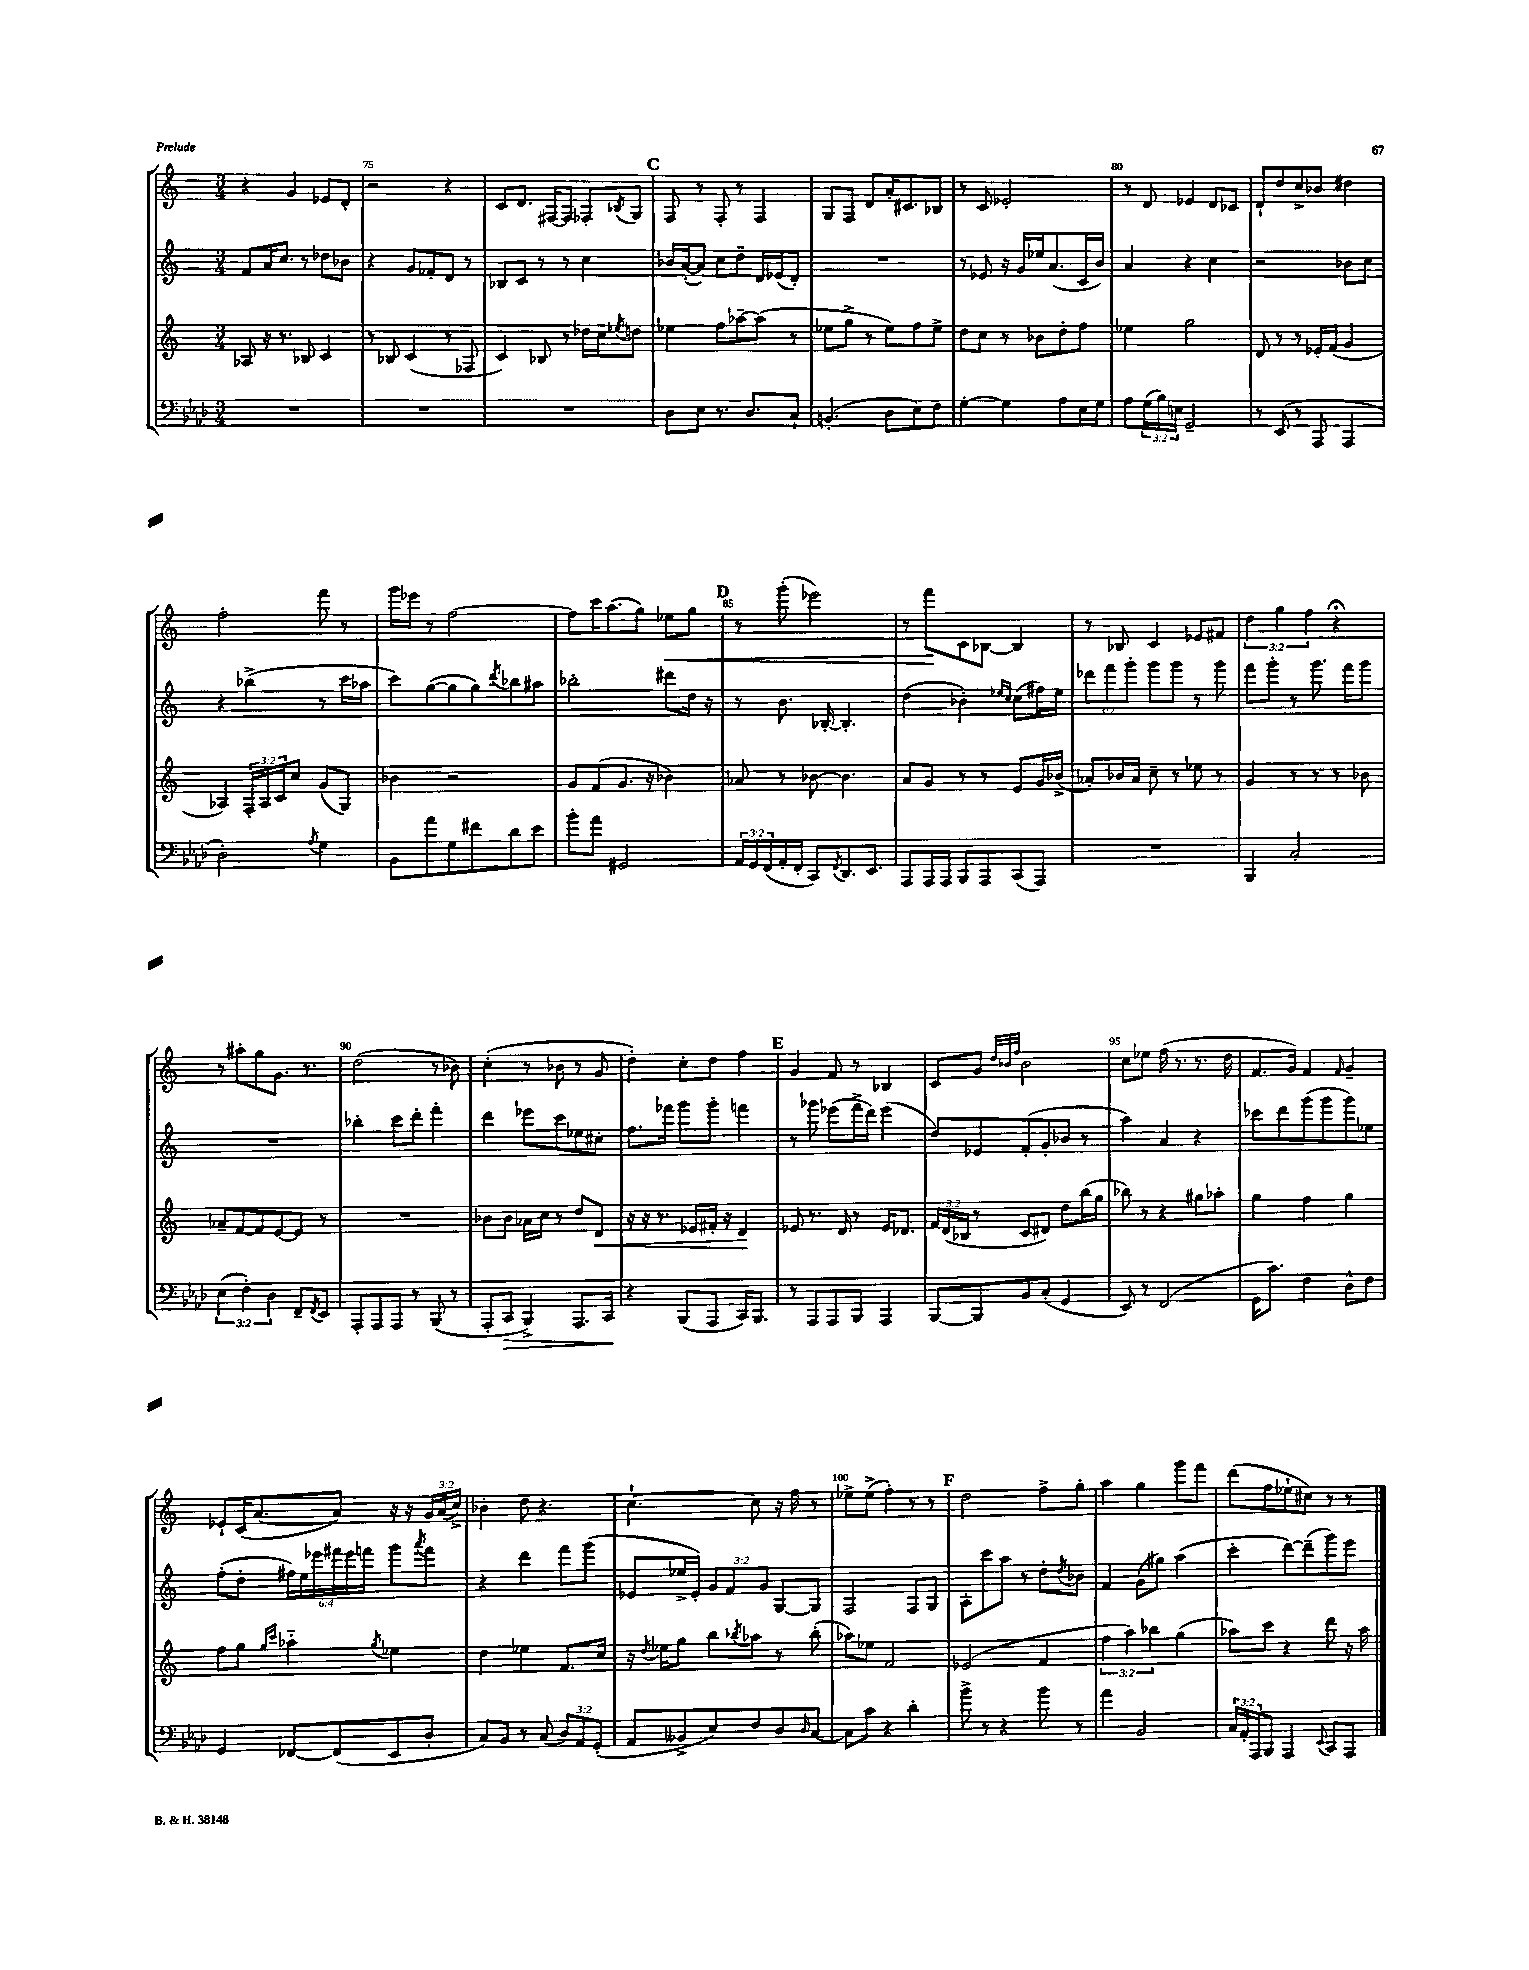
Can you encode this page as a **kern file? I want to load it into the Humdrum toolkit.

**kern	**kern	**kern	**kern
*staff4	*staff3	*staff2	*staff1
*clefF4	*clefG2	*clefG2	*clefG2
*k[b-e-a-d-]	*k[]	*k[]	*k[]
*M3/4	*M3/4	*M3/4	*M3/4
2.r	8A-	8f	4r
.	16r	16a	.
.	8.r	8.cc	.
.	.	.	4g
.	8B-	8r	.
.	4c	8dd-	8e-
.	.	8b-	8d'
=	=	=	=
2.r	8r	4r	2r
.	8B-	.	.
.	(4c	8g	.
.	.	8f-'	.
.	8r	8d	4r
.	8F-	8r	.
=	=	=	=
2.r	4c)	8B-	8c
.	.	8c	8.d
.	8B-	8r	.
.	.	.	[16F#
.	8r	8r	8F#]
.	16dd-	4cc	8F-'
.	16cc	.	.
.	8qee-	.	8qB-
.	8dd	.	8G
=	=	=	=
8D-	4ee-	16b-	8F
.	.	([16a'	.
8E-	.	8a])	8r
8.r	8ff	8cc	8F'
.	[8aa-~	8dd~	8r
8.D-	.	.	.
.	(8aa-]	16d	4F
.	.	(16e-	.
8C`	8r	8d')	.
=	=	=	=
(4.BB'	8ee-	2.r	8G
.	8gg^	.	8F
.	8r	.	8d
8D-	8ee-)	.	16a'
.	.	.	8.c#
8E-)	8ff	.	.
8F	8ee-^	.	8B-
=	=	=	=
[4G'	8dd	8r	8r
.	8cc	8e-	8c
4G]	8r	16r	2e-'
.	.	16g	.
.	8b-	16ee-	.
.	.	(8.a	.
8A-	8dd'	.	.
16E-	8ff	16c	.
16G	.	16b)	.
=	=	=	=
8A-	4ee-	4a	8r
(24G	.	.	8d
24B-)	.	.	.
24E	.	.	.
2GG~	2gg	4r	4e-
.	.	4cc	8d
.	.	.	8c-
=	=	=	=
8r	8d	2r	8d`
(8EE-	8r	.	8dd
8r	8r	.	8cc^
8AAA-	16e-'	.	8b-
.	(16f	.	.
4AAA-	4g	8b-	4dd#
.	.	8cc	.
=	=	=	=
2D-')	4A-)	4r	2ff'
.	24F'	(4bb-^	.
.	24A-	.	.
.	24c	.	.
.	8cc	.	.
8qA-	.	.	.
4G	(8g	8r	8fff
.	8G)	16ccc	8r
.	.	16aa-	.
=	=	=	=
8BB-	4b-	8ccc)	16ggg
.	.	.	16eee-
8a-	.	([8gg	8r
8G	2r	8gg]	[2ff
8f#	.	8gg)	.
.	.	8qddd	.
8d-	.	8bb-	.
8e-	.	8aa#	.
=	=	=	=
8b-'	8g	2bb-'	8ff]
8a-	(8f	.	16ccc
.	.	.	(8.aa
2GG#	8.g	.	.
.	.	.	8gg)
.	16r	.	.
.	4b-)	8ddd#	8ee-
.	.	16dd	8gg
.	.	16r	.
=	=	=	=
24AA-	8a-	8r	8r
24GG	.	.	.
(24FF	.	.	.
16AA-'	8r	8.b	(8ggg'
16FF'	.	.	.
8CC)	[8b-	.	2eee-)
.	.	[16B-'	.
8qFF	.	.	.
8.DD-	4.b-]	4.B-']	.
8.EE-	.	.	.
=	=	=	=
8AAA-	8a	(4dd	8r
16AAA-	8g	.	8fff
16AAA-	.	.	.
8BBB-	8r	4b-')	8c
8AAA-	8r	.	[8B-
.	.	16qqee-	.
.	.	16qqcc	.
(8CC	8e	(8cc	4B-]
8AAA-)	16g	16ff#)	.
.	(16b-^	16ee-	.
=	=	=	=
2.r	8a-')	12ddd-	8r
.	.	12fff	.
.	16b-	.	8B-
.	.	12ggg'	.
.	16a-	.	.
.	8cc~	8ggg	4c
.	8r	8ggg	.
.	8ee-	8r	8e-
.	8r	8ggg	8f#
=	=	=	=
4BBB-	4g	8fff	6dd
.	.	8ggg'	.
.	.	.	6gg
2C'	8r	8r	.
.	.	.	6ff
.	8r	8.ggg	.
.	8r	.	4r;
.	.	16fff	.
.	8b-	8ggg	.
=	=	=	=
(6E-	8a-~	2.r	8r
.	[8f	.	8aa#'
6F')	.	.	.
.	8f]	.	8gg
6D-	.	.	.
.	[8e	.	8.g
8FF~	8e]	.	.
.	.	.	8.r
8qFF	.	.	.
8EE-	8r	.	.
=	=	=	=
8AAA-'	2.r	4bb-'	(2dd
8AAA-	.	.	.
8AAA-	.	8ccc	.
8r	.	8ddd'	.
(8BBB-	.	4fff'	8r
8r	.	.	8b-)
=	=	=	=
8AAA-'	8b-	4ddd	(4cc'
8CC	8b-	.	.
4BBB-^)	16a-	8eee-	8r
.	16cc	.	.
.	8r	8ccc	8b-
8.AAA-	8dd	8ee-	8r
.	8d	8cc#'	8g
16CC	.	.	.
=	=	=	=
4r	16r	8.ff	4dd')
.	16r	.	.
.	8.r	.	.
.	.	16fff-	.
(8BBB-	.	8ggg	8cc'
.	16e-	.	.
8AAA-	16f#'	8ggg'	8dd
.	16r	.	.
16CC)	4d	4fff	4ff
8.BBB-	.	.	.
=	=	=	=
8r	8e-	8r	4g
8AAA-	8.r	8ggg-	.
8AAA-	.	(8eee-	8f
.	16d	.	.
8BBB-	8r	16fff^	8r
.	.	16ddd)	.
4AAA-	16e-	(4eee-	4B-
.	8.d-	.	.
=	=	=	=
[8BBB-	24f	8dd)	8c
.	(24d	.	.
.	24B-	.	.
8BBB-]	8r	8e-	8g
.	.	.	32qqdd
.	.	.	32qqb-
.	.	.	32qqff
8BB-	8c	(8f'	2b-
(8C'	8d#)	8g'	.
4GG	8dd	8b-	.
.	(16bb	8r	.
.	16gg	.	.
=	=	=	=
8EE-)	8bb-)	4aa)	8cc
8r	8r	.	8ee-
(2FF	4r	4a	(16ff
.	.	.	8.r
.	8gg#	4r	8.r
.	8aa-'	.	.
.	.	.	16dd
=	=	=	=
16GG	4gg	8ccc-	8.f
8.c)	.	.	.
.	.	8ddd	.
.	.	.	16g)
4F	4ff	(8ggg	4f
.	.	8ggg	.
.	.	.	16qqf
8D-^^	4gg	8ggg)	4g~
8F	.	8ee-	.
=	=	=	=
4GG	8ff	(8ff'	8e-`
.	8gg	8dd'	(16c
.	.	.	[8.a
.	16qqgg	.	.
.	16qqccc	.	.
[8FF-	4aa-'~	24ff#)	.
.	.	24ee	.
.	.	24eee-	.
(8FF-]	.	24fff#	8a])
.	.	24eee-	.
.	.	24fff	.
.	8qgg	.	.
8EE-	4ee-	8ggg	16r
.	.	.	16r
.	.	8qaaa	.
8D-'	.	8fff	24g
.	.	.	(24a
.	.	.	24cc^)
=	=	=	=
8C)	4dd	4r	4b-'
8BB-	.	.	.
8r	4ee-	4ddd	8dd
(8C	.	.	4.r
12D-)	8.f	8fff	.
12AA-	.	.	.
.	.	(8ggg	.
(12GG'	.	.	.
.	16cc	.	.
=	=	=	=
8AA-	16r	8e-	[4.cc`
.	8qdd	.	.
.	16ee-	.	.
8BB--^	8gg	16ee-^	.
.	.	16e-')	.
8E-)	8bb	12g	.
.	.	12f	.
.	8qbb-	.	.
8F	8aa-	.	8cc]
.	.	12g	.
8D-	8r	[8G	16r
.	.	.	16ff
16qqD-	.	.	.
[8C	(8bb-'	8G]	8r
=	=	=	=
8C]	8aa-)	2F	8ee-^
8c	8ee-	.	(8ee-^
4r	2f	.	4ff')
4d-'	.	8F	8r
.	.	8G	8r
=	=	=	=
8b-^	(2e-	8A'	2dd
8r	.	8ccc	.
4r	.	8aa	.
.	.	8r	.
8b-	4f	8dd'	8ff^
.	.	8qdd	.
8r	.	8b-	8gg'
=	=	=	=
4a-	6ff	4f	4aa
.	6aa)	.	.
2BB-	.	(8g	4gg
.	6bb-	.	.
.	.	8gg#)	.
.	(4gg	(4aa	8ggg
.	.	.	8fff
=	=	=	=
24C	8aa-)	4ccc'	(8ddd
24AA-'	.	.	.
24AAA-	.	.	.
8BBB-	8ccc	.	8ff
4AAA-	4r	[8ddd)	8ee-`
.	.	(8ddd~]	8cc#)
8qqEE-	.	.	.
8CC	8ddd	8ggg)	8r
8AAA-	16r	8eee	8r
.	16aa-	.	.
==	==	==	==
*-	*-	*-	*-
